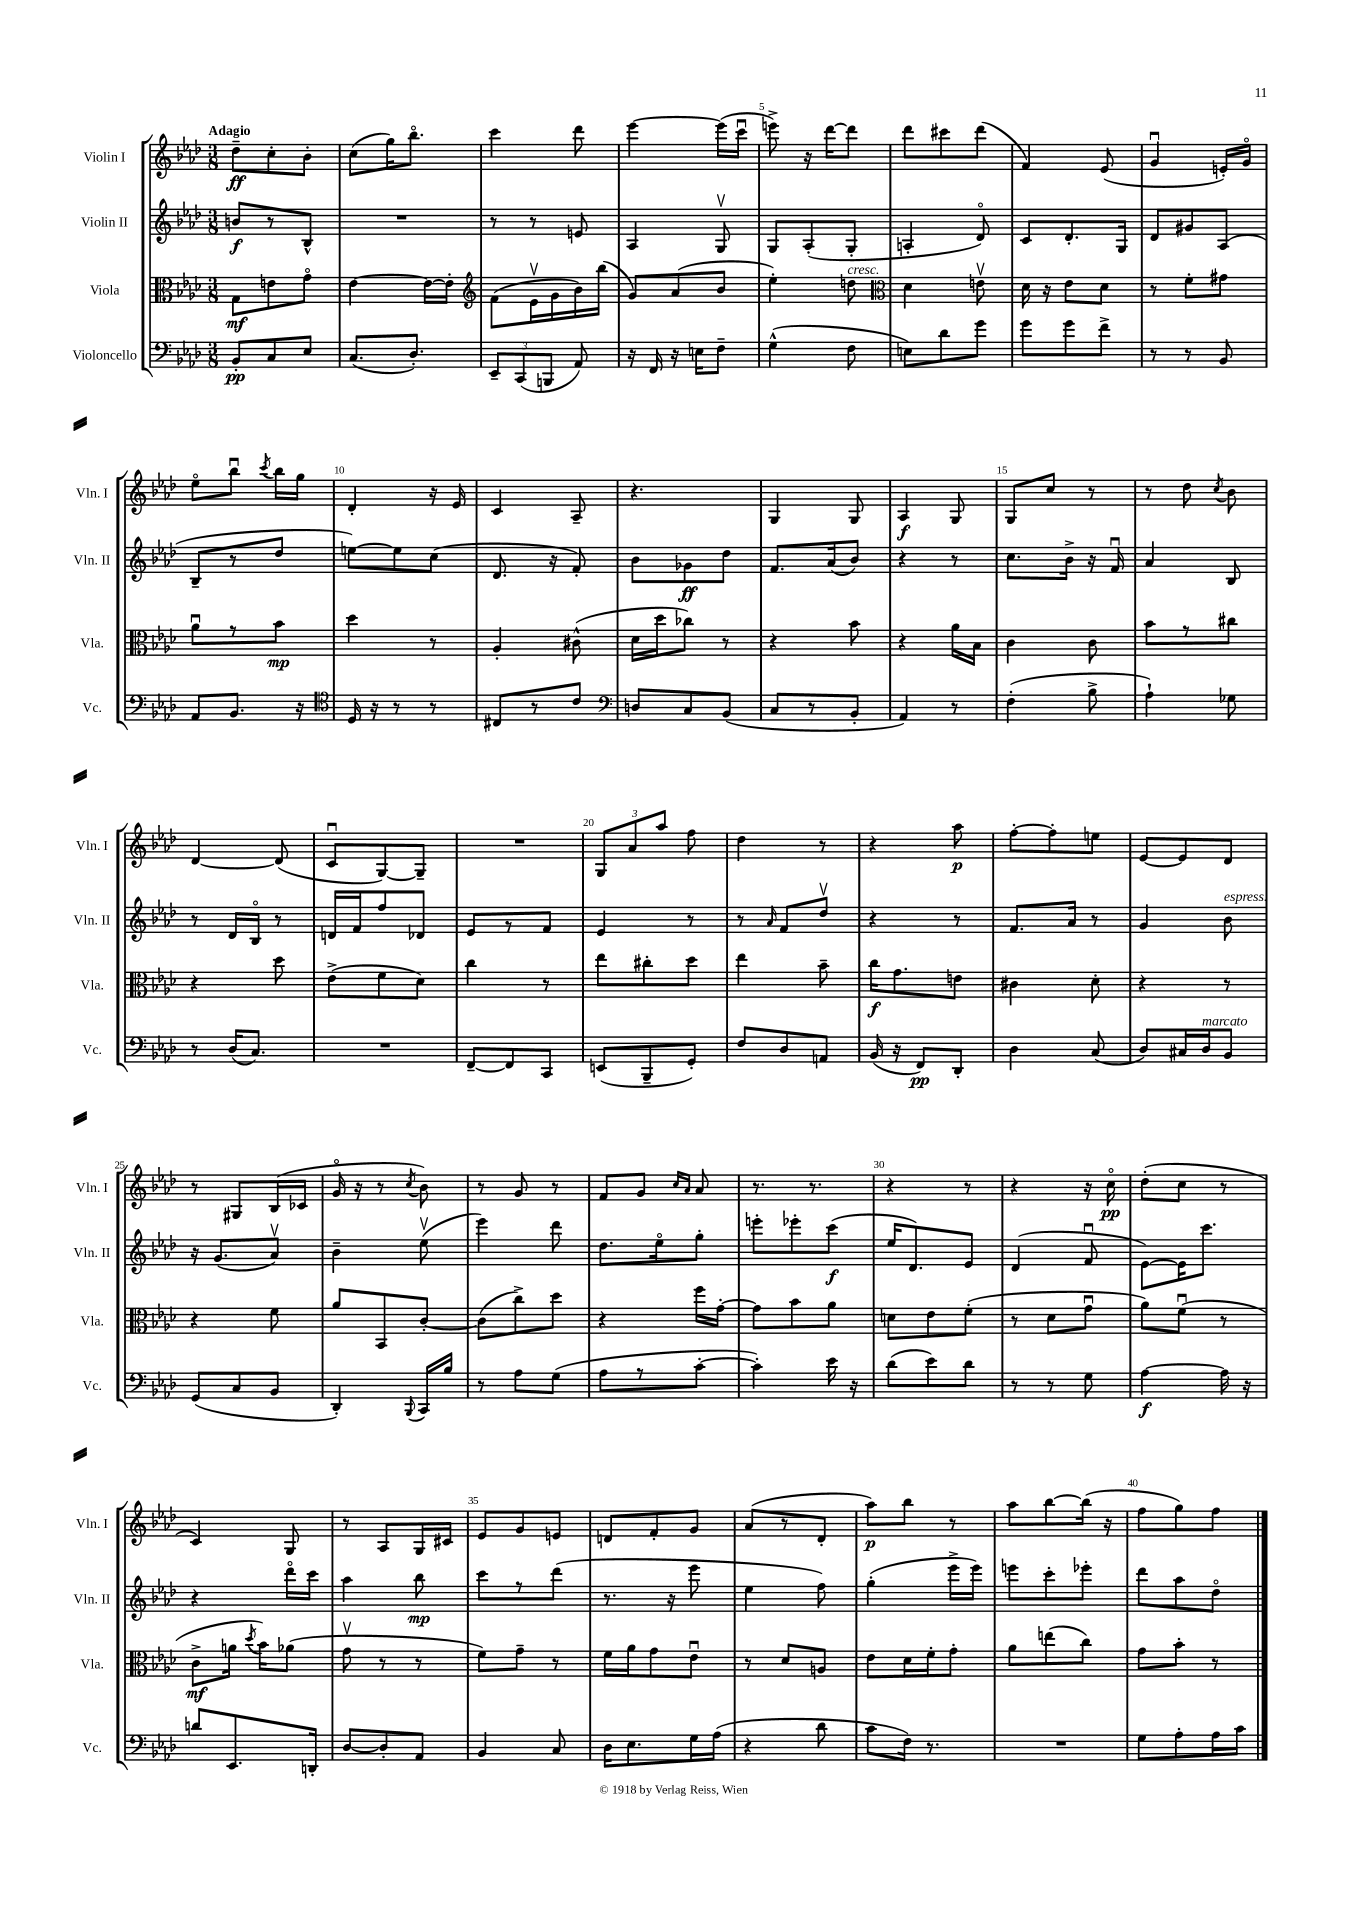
<<
\new StaffGroup <<
\new Staff = "s0" \with { instrumentName = "Violin I" shortInstrumentName = "Vln. I" } {
    \clef treble \key aes \major \numericTimeSignature \time 3/8 \tempo "Adagio"
    \autoBeamOff des''8[--\ff c''8-. bes'8]-. |
    c''8[( g''16) bes''8.]\flageolet |
    c'''4 des'''8 |
    ees'''4~ ees'''16[( c'''16]\downbow |
    e'''8->) r16 des'''16[~ des'''8] |
    des'''8[ cis'''8 des'''8]( |
    f'4) ees'8( |
    g'4\downbow e'16[-.) g'16]\flageolet |
    ees''8[\flageolet bes''8]\downbow \acciaccatura { c'''8 } bes''16[ g''16] |
    des'4-. r16 ees'16 |
    c'4 aes8-- |
    r4. |
    g4 g8 |
    aes4\f g8 |
    g8[ c''8] r8 |
    r8 des''8 \acciaccatura { c''8 } bes'8 |
    des'4~ des'8( |
    c'8[\downbow g8~) g8]-- |
    R4. |
    \tuplet 3/2 { g8[ aes'8 aes''8] } f''8 |
    des''4 r8 |
    r4 aes''8\p |
    f''8[~-. f''8-. e''8] |
    ees'8[~ ees'8 des'8] |
    r8 gis8[ bes16( ces'16] |
    g'16\flageolet r16 r8 \acciaccatura { c''8 } bes'8) |
    r8 g'8 r8 |
    f'8[ g'8] \grace { c''16[ aes'16] } aes'8 |
    r8. r8. |
    r4 r8 |
    r4 r16 c''16\flageolet\pp |
    des''8[-.( c''8] r8 |
    c'4) g8 |
    r8 aes8[ g16 cis'16] |
    ees'8[ g'8 e'8] |
    d'8[ f'8-. g'8] |
    aes'8[( r8 des'8]-. |
    aes''8[\p) bes''8] r8 |
    aes''8[ bes''8~ bes''16]( r16 |
    f''8[ g''8) f''8] \bar "|." |
}
\new Staff = "s1" \with { instrumentName = "Violin II" shortInstrumentName = "Vln. II" } {
    \clef treble \key aes \major \numericTimeSignature \time 3/8
    \autoBeamOff b'8[\f r8 bes8]-^ |
    R4. |
    r8 r8 e'8 |
    aes4 g8\upbow |
    g8[ aes8-.( g8]-. |
    a4-. des'8\flageolet) |
    c'8[ des'8.-. g16] |
    des'8[ gis'8 aes8]( |
    bes8[-- r8 des''8] |
    e''8[~) e''8 c''8]( |
    des'8. r16 f'8-.) |
    bes'8[ ges'8\ff des''8] |
    f'8.[ aes'16( bes'8]) |
    r4 r8 |
    c''8.[ bes'16]-> r16 f'16\downbow |
    aes'4 bes8 |
    r8 des'16[ bes16]\flageolet r8 |
    d'16[ f'16 f''8 des'8] |
    ees'8[ r8 f'8] |
    ees'4 r8 |
    r8 \grace { aes'16 } f'8[ des''8]\upbow |
    r4 r8 |
    f'8.[ aes'16] r8 |
    g'4 bes'8^\markup { \italic "espress." } |
    r16 g'8.[( aes'8]\upbow) |
    bes'4-- ees''8\upbow( |
    ees'''4) des'''8 |
    des''8.[ ees''16\flageolet g''8]-. |
    e'''8[-. ees'''8-. c'''8]\f( |
    ees''16[ des'8.) ees'8] |
    des'4( f'8\downbow |
    ees'8[~) ees'16 c'''8.] |
    r4 des'''16[\flageolet c'''16] |
    aes''4 bes''8\mp |
    c'''8[ r8 des'''8]( |
    r8. r16 ees'''8 |
    ees''4 f''8) |
    g''4-.( ees'''16[-> ees'''16]) |
    e'''8[ c'''8-. ees'''8]-. |
    des'''8[ aes''8 des''8]\flageolet \bar "|." |
}
\new Staff = "s2" \with { instrumentName = "Viola" shortInstrumentName = "Vla." } {
    \clef alto \key aes \major \numericTimeSignature \time 3/8
    \autoBeamOff g8[\mf e'8 g'8]\flageolet |
    ees'4~ ees'16[~ ees'16]-. |
    \clef treble f'8[( ees'16\upbow g'16 bes'16) bes''16]( |
    g'8[) aes'8( bes'8] |
    ees''4-.) d''8^\markup { \italic "cresc." } |
    \clef alto des'4 e'8\upbow |
    des'16 r16 ees'8[ des'8] |
    r8 f'8[-. gis'8] |
    aes'8[\downbow r8 bes'8]\mp |
    des''4 r8 |
    aes4-. cis'8-^( |
    des'16[ des''16 ces''8]) r8 |
    r4 bes'8 |
    r4 aes'16[ bes16] |
    c'4 c'8 |
    bes'8[ r8 cis''8] |
    r4 des''8 |
    ees'8[->( f'8 des'8]) |
    c''4 r8 |
    ees''8[ cis''8-. des''8] |
    ees''4 bes'8-- |
    c''16[\f g'8. e'8] |
    cis'4 des'8-. |
    r4 r8 |
    r4 f'8 |
    aes'8[ bes,8 c'8]~-. |
    c'8[( c''8->) des''8] |
    r4 f''16[ g'16]~-. |
    g'8[ bes'8 aes'8] |
    d'8[ ees'8 f'8]-.( |
    r8 des'8[ g'8]\downbow |
    aes'8[) f'8]\downbow( r8 |
    c'8[->\mf a'16] \acciaccatura { des''8 } bes'16[) aes'8]( |
    g'8\upbow r8 r8 |
    f'8[) g'8]-- r8 |
    f'16[ aes'16 g'8 ees'8]\downbow |
    r8 des'8[ a8] |
    ees'8[ des'16 f'16-. g'8]-. |
    aes'8[ e''8( c''8]) |
    g'8[ bes'8]-. r8 \bar "|." |
}
\new Staff = "s3" \with { instrumentName = "Violoncello" shortInstrumentName = "Vc." } {
    \clef bass \key aes \major \numericTimeSignature \time 3/8
    \autoBeamOff bes,8[-.\pp c8 ees8] |
    c8.[( des8.]-.) |
    \tuplet 3/2 { ees,8[-- c,8( b,,8] } aes,8) |
    r16 f,16 r16 e16[ f8]-- |
    g4-^( f8 |
    e8[) des'8 g'8] |
    g'8[ g'8 f'8]-> |
    r8 r8 bes,8 |
    aes,8[ bes,8.] r16 |
    \clef tenor des16 r16 r8 r8 |
    cis8[ r8 c'8] |
    \clef bass d8[ c8 bes,8]( |
    c8[ r8 bes,8]-. |
    aes,4) r8 |
    f4-.( bes8-> |
    aes4-!) ges8 |
    r8 des16[( c8.]) |
    R4. |
    f,8[~-- f,8 c,8] |
    e,8[( bes,,8-- g,8]-.) |
    f8[ des8 a,8] |
    bes,16( r16 f,8[\pp) des,8]-. |
    des4 c8( |
    des8[) cis16 des16^\markup { \italic "marcato" } bes,8] |
    g,8[( c8 bes,8] |
    des,4-.) \appoggiatura { bes,,8 } c,16[ bes16] |
    r8 aes8[ g8]( |
    aes8[ r8 c'8]~-. |
    c'4-.) ees'16 r16 |
    des'8[( ees'8) des'8] |
    r8 r8 g8 |
    aes4~\f aes16 r16 |
    d'8[ ees,8. d,16]-. |
    des8[~ des8-. aes,8] |
    bes,4 c8 |
    des16[ ees8. g16 aes16]( |
    r4 des'8 |
    c'8[ f16]) r8. |
    R4. |
    g8[ aes8-. aes16 c'16] \bar "|." |
}
>>
>>
\layout { \context { \Score \override BarNumber.break-visibility = ##(#f #t #t) barNumberVisibility = #(every-nth-bar-number-visible 5) } }
